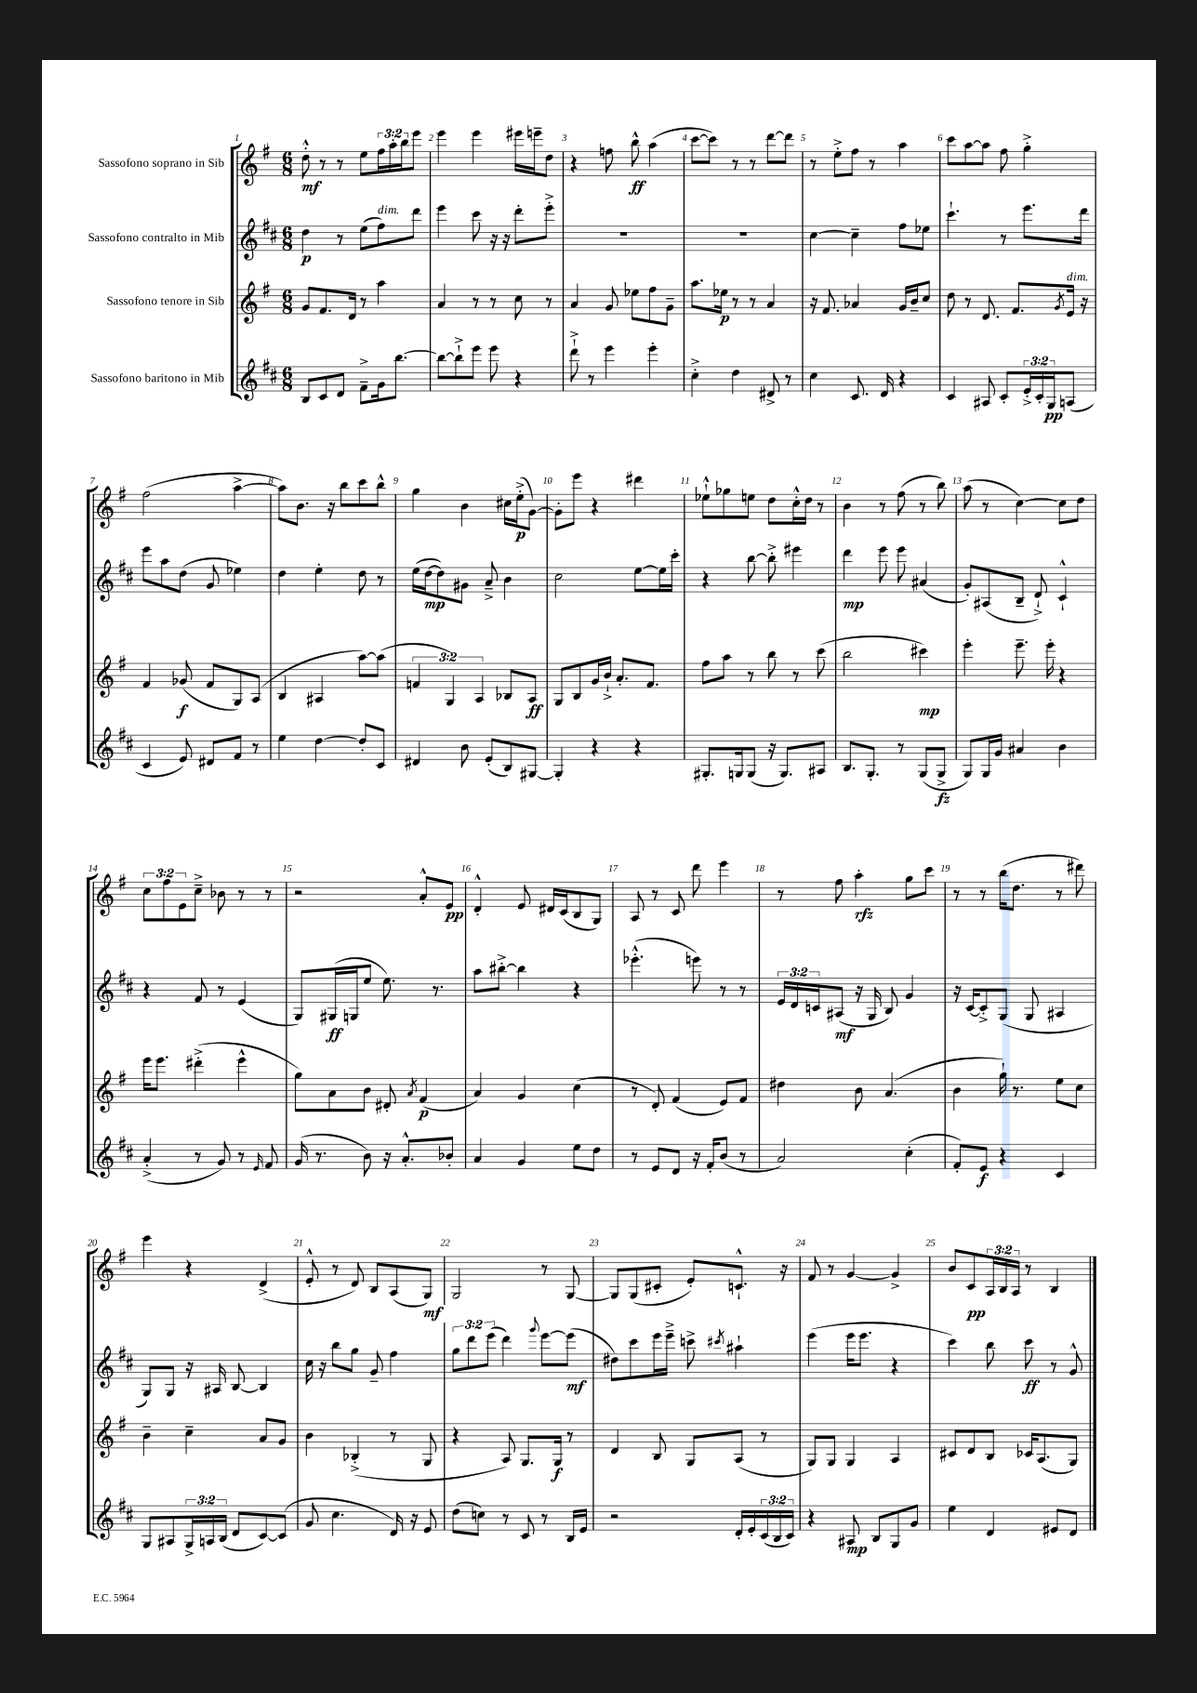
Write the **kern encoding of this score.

**kern	**kern	**kern	**kern
*staff4	*staff3	*staff2	*staff1
*clefG2	*clefG2	*clefG2	*clefG2
*k[f#c#]	*k[f#]	*k[f#c#]	*k[f#]
*M6/8	*M6/8	*M6/8	*M6/8
8B/L	8g/L	4dd\	8dd'^^\
8c#/	8.f#/	.	8r
8d/J	.	8r	8r
.	16d/Jk	.	.
8f#~^\L	8r	(8ee\L	8ee\L
16g\k	4aa\	8ff#\)	24ff#\L
.	.	.	24aa'\
[8.bb\J	.	.	.
.	.	.	24bb\J
.	.	8ddd\J	8eee\J
=	=	=	=
8bb\_L	4a/	4eee\	4eee\
8bb`^\]	.	.	.
8eee\J	8r	8ccc#\	4eee\
8eee\	8r	16r	.
.	.	16r	.
4r	8cc\	8ddd'\L	16eee#\LL
.	.	.	16eee~\J
.	8r	8eee'^\J	8dd\J
=	=	=	=
8ddd`^\	4a/	2.r	4r
8r	.	.	.
4eee\	8g/	.	8ff\
.	8ee-\L	.	8bb^^\
4eee'\	8ff#\	.	(4aa\
.	8g~\J	.	.
=	=	=	=
4cc#'^\	8.aa\L	2.r	[8ccc\L
.	.	.	8ccc\]J)
.	16ee-\Jk	.	.
4dd\	8r	.	8r
.	8r	.	8r
8d#^/	4a/	.	[8ddd\L
8r	.	.	8ddd\]J
=	=	=	=
4cc#\	16r	[4cc#\	8r
.	8.f#/	.	.
.	.	.	8ee'^\L
8.c#/	4a-/	4cc#~\]	8ff#\J
.	.	.	8r
16d/	.	.	.
4r	16g/LL	8ff#\L	4aa\
.	16b~/J	.	.
.	8cc/J	8ee-\J	.
=	=	=	=
4c#/	8dd\	4.ccc#`\	8ccc\L
.	8r	.	[8aa\
8A#/	8.d/	.	8aa\]J
8c#'/L	.	8r	8ff#\
.	8.f#/L	.	.
24e'^/L	.	8.eee\L	4gg'^\
24c#'/	.	.	.
24G/J	.	.	.
.	8qg/	.	.
(8A/J	16e/Jk	.	.
.	16r	16ddd\Jk	.
=	=	=	=
4c#/	4f#/	8eee\L	(2ff#\
.	.	8aa\	.
8e/)	(8g-/	(8dd\J	.
8d#/L	8f#/L	8g/	.
8f#/J	8G/)	4ee-\)	[4aa^\
8r	(8A/J	.	.
=	=	=	=
4ee\	4B/	4dd\	8aa\]L)
.	.	.	8.b\J
[4dd\	4A#/	4ee'\	.
.	.	.	16r
.	.	.	8bb\L
8dd'/]L	[8aa\L)	8dd\	8ccc\
8c#/J	(8aa\]J	8r	8bb^^\J
=	=	=	=
4d#/	6f/	(16ee\LL	4gg\
.	.	[16dd\J	.
.	.	8dd\])	.
.	6G/)	.	.
8b\	.	8g#\J	4b\
.	6A/	.	.
(8e'/L	.	8a~^/	.
8B/)	8B-/L	4b\	16cc#\LL
.	.	.	(16ee'^\J
[8G#/J	8A/J	.	[8g\J)
=	=	=	=
4G#'/]	8G/L	2cc#\	8g'\]L
.	8B/	.	8eee\J
4r	16g/L	.	4r
.	16b`^/JJ	.	.
.	8.a'/L	.	.
4r	.	[8ee\L	4ddd#\
.	8.f#/J	.	.
.	.	16ee\]L	.
.	.	16ccc#'\JJ	.
=	=	=	=
8.G#'/L	8ff#\L	4r	8ee-`^^\L
.	8aa\J	.	8gg-\
16G/k	.	.	.
(8G/J	8r	[8bb\	8ee\J
16r	8bb\	8bb'^\]	8dd\L
8.G/L)	.	.	.
.	8r	4eee#\	16cc'^^\L
.	.	.	16dd\JJ
8A#/J	(8ccc\	.	8r
=	=	=	=
8.B/L	2bb\	4ddd\	4b\
8.G'/J	.	.	.
.	.	8eee\	8r
8r	.	8eee\	(8ff#\
(8G/L	4ccc#\)	(4a#/	8r
8G^/J	.	.	8bb\)
=	=	=	=
8G/L)	4eee'\	8g'/L)	(8aa\
16G/L	.	(8A#/	8r
16g/JJ	.	.	.
4a#/	8.eee~\	8B~/J	[4cc\)
.	.	8d`^/)	.
.	16eee'\	.	.
4b\	4r	4c#`^^/	8cc\]L
.	.	.	8dd\J
=	=	=	=
(4a'^/	16eee\LK	4r	12cc\L
.	8.eee\J	.	.
.	.	.	12ff#\
.	.	.	12e\
8r	(4ddd#'^\	8f#/	8cc~^\J
8g/)	.	8r	8b-\
8r	4eee^^\	(4e/	8r
16qqe/	.	.	.
8f#/	.	.	8r
=	=	=	=
(16g/	8gg\L)	8G/L)	2r
8.r	.	.	.
.	8a\	(16G#/L	.
.	.	16G/J	.
8b\)	8b\J	8ee/J	.
16r	8d#'/	8.ee\)	.
8.a'^^/L	.	.	.
.	8qa/	.	.
.	(4f#/	.	8a'^^/L
.	.	8.r	.
8b-'/J	.	.	8e/J
=	=	=	=
4a/	4a/)	8aa\L	4d'^^/
.	.	[8bb#'^\J	.
4g/	4g/	4bb#\]	8e/
.	.	.	16d#/LL
.	.	.	(16c/J
8ee\L	(4cc\	4r	8B/
8dd\J	.	.	8G/J)
=	=	=	=
8r	8r	(4.eee-'^^\	8A/
8e/L	8d'/)	.	8r
8d/J	(4f#/	.	8c/
16r	.	8eee\)	8ddd\
16f#'/LK	.	.	.
(8b/J	8e/L)	8r	4eee\
8r	8f#/J	8r	.
=	=	=	=
2a/)	4dd#\	24e/LL	8r
.	.	24d/	.
.	.	24c/J	.
.	.	(8A#/J	8ff#\
.	8b\	16r	4aa'\
.	.	16G/	.
.	(4.a/	8B/)	.
(4cc#'\	.	4g/	8gg\L
.	.	.	8ccc\J
=	=	=	=
8f#'/L)	4b\	16r	8r
.	.	[16c#/LK	.
8e/J	.	8c#'^/]	8r
4r	16gg`\)	(8G/J	(16bb\LK
.	8.r	.	8.dd\J
.	.	8G/	.
4c#/	8ee\L	4A#/	8r
.	8cc\J	.	8ddd#\)
=	=	=	=
8G/L	4b~\	8G/L)	4eee\
8A#/	.	8G/J	.
24G^/L	4cc~\	16r	4r
24A/	.	.	.
.	.	16A#/	.
(24B/JJ	.	.	.
8d/L	.	[8B/	.
[8c#/)	8a/L	4B/]	(4d^/
(8c#/]J	8g/J	.	.
=	=	=	=
8g/	4b\	16cc#\	8e'^^/
.	.	16r	.
4.cc#\	.	8bb\L	8r
.	(4B-'^/	8gg\J	8d/)
.	.	8g~/	8B/L
16d/)	8r	4ff#\	(8A/
16r	.	.	.
8e/	8G/	.	8G/J)
=	=	=	=
(8dd\L	4r	12gg\L	2G/
.	.	12ddd\	.
8cc\J)	.	.	.
.	.	(12eee\J	.
8r	8A/)	4ddd\)	.
8c#/	8.G/L	.	.
.	.	8qqggg/	.
8r	.	[8eee\L	8r
.	16G/Jk	.	.
16B/LL	8r	(8eee\]J	[8G/
16e/JJ	.	.	.
=	=	=	=
2r	4d/	8dd#\L)	8G/]L
.	.	8ccc#\	(8G/
.	8B/	16eee\L	8c#'/J
.	.	16eee~^\JJ	.
.	8G/L	8ccc^\	8e'/L)
.	.	8qccc#/	.
16d'/LL	(8A/J	4aa#`\	8.c`^^/J
16e'/	.	.	.
(24c#/	8r	.	.
24B/	.	.	.
.	.	.	16r
24c#/JJ)	.	.	.
=	=	=	=
4r	8G/L)	(4eee\	8f#/
.	8G/J	.	8r
8A#/	4G/	16eee\LK	[4g/
.	.	8.eee\J	.
8B/L	.	.	.
8G/	4A/	4r	4g^/]
8g/J	.	.	.
=	=	=	=
4ee\	8c#/L	4ccc#\)	8b/L
.	8d/	.	8c/
4d/	8B/J	8bb\	24A/L
.	.	.	24B/
.	.	.	24A/JJ
.	16c-/LK	8ccc#\	8r
.	(8.A/	.	.
8e#/L	.	8r	4B/
8d/J	8G/J)	8g^^/	.
==	==	==	==
*-	*-	*-	*-
